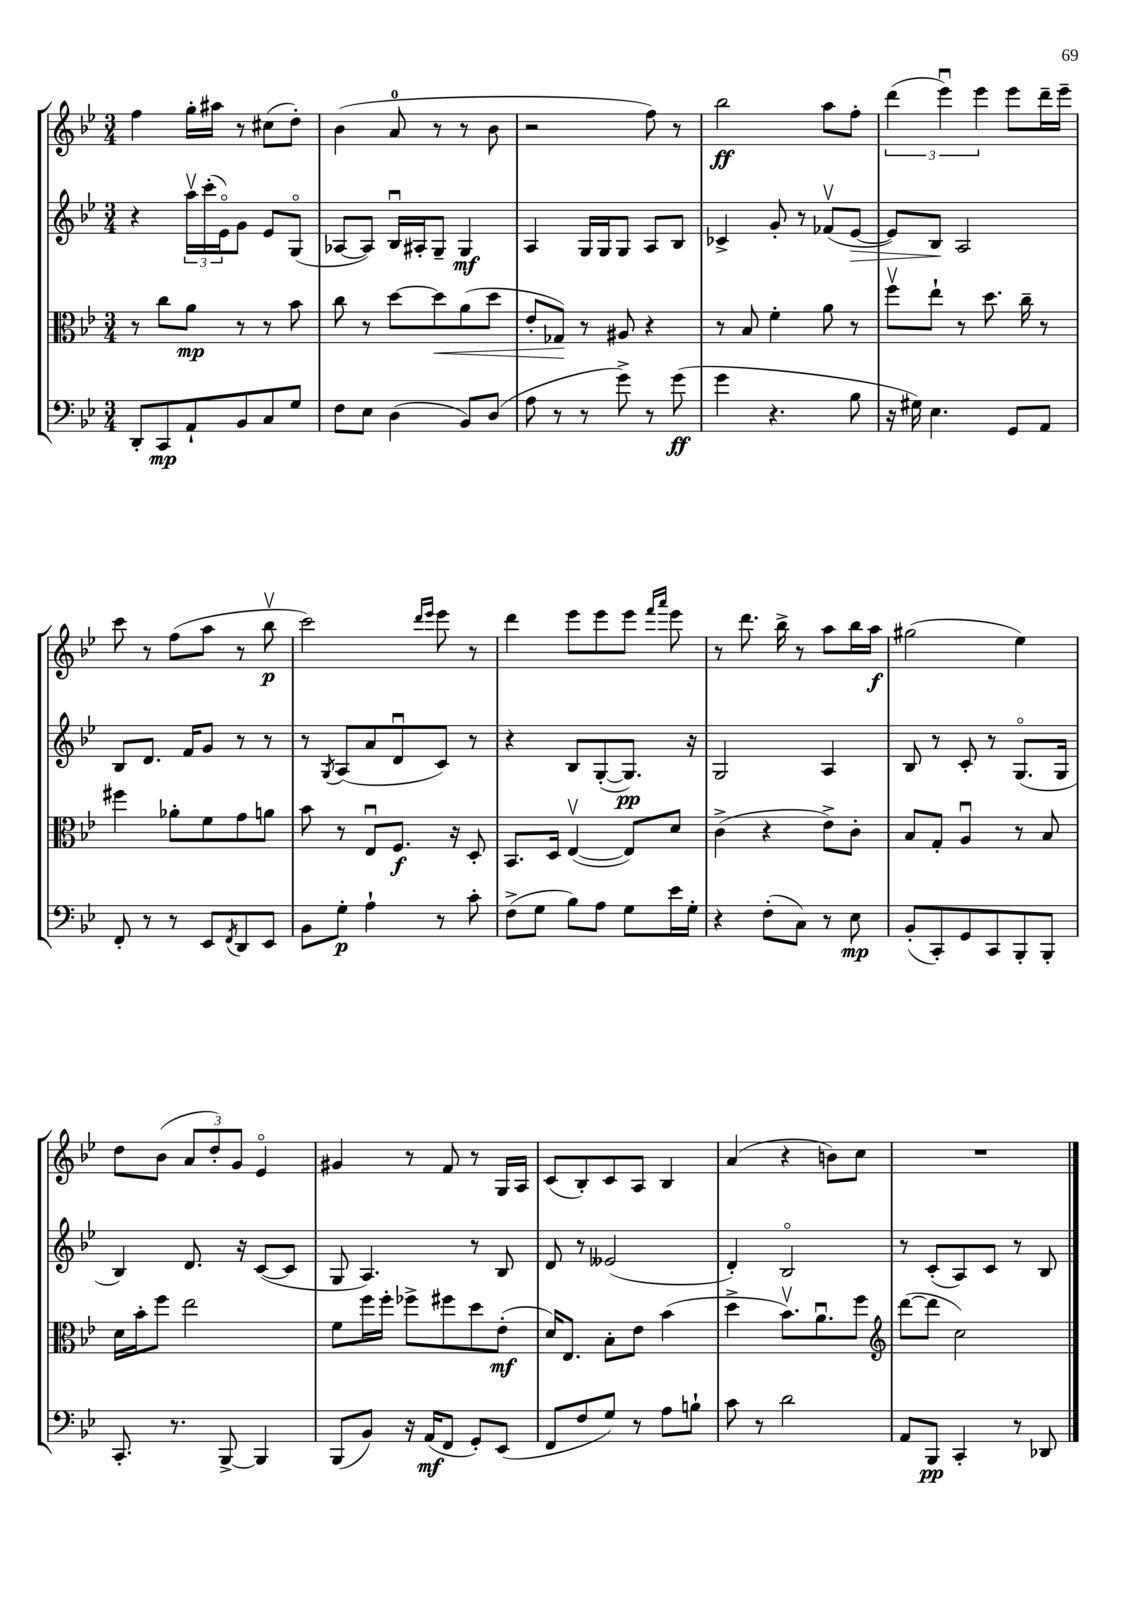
<<
\new StaffGroup <<
\new Staff = "s0" {
    \clef treble \key bes \major \numericTimeSignature \time 3/4
    f''4 g''16-. ais''16 r8 cis''8( d''8-.) |
    bes'4( a'8-0 r8 r8 bes'8 |
    r2 f''8) r8 |
    bes''2\ff a''8 f''8-. |
    \tuplet 3/2 { d'''4( ees'''4\downbow) ees'''4 } ees'''8 d'''16-- ees'''16-- |
    c'''8 r8 f''8( a''8 r8 bes''8\upbow\p |
    c'''2) \grace { d'''16 ees'''16 } ees'''8 r8 |
    d'''4 ees'''8 ees'''8 ees'''8 \grace { f'''16 a'''16 } ees'''8 |
    r8 d'''8. bes''16-> r8 a''8 bes''16 a''16\f |
    gis''2( ees''4) |
    d''8 bes'8( \tuplet 3/2 { a'8 d''8-.) g'8 } ees'4\flageolet |
    gis'4 r8 f'8 r8 g16 a16 |
    c'8( bes8-.) c'8 a8 bes4 |
    a'4( r4 b'8) c''8 |
    R2. \bar "|." |
}
\new Staff = "s1" {
    \clef treble \key bes \major \numericTimeSignature \time 3/4
    r4 \tuplet 3/2 { a''16\upbow c'''16-.( ees'16\flageolet) } g'8 ees'8 g8\flageolet( |
    aes8~ aes8) bes16\downbow ais16-. g8-- g4\mf |
    a4 g16 g16 g8 a8 bes8 |
    ces'4-> g'8-. r8 fes'8\upbow( ees'8~\> |
    ees'8) bes8\! a2 |
    bes8 d'8. f'16 g'8 r8 r8 |
    r8 \acciaccatura { g8 } a8( a'8 d'8\downbow c'8) r8 |
    r4 bes8 g8~-.( g8.\pp) r16 |
    g2 a4 |
    bes8 r8 c'8-. r8 g8.\flageolet( g16 |
    bes4) d'8. r16 c'8~( c'8 |
    g8 a4.) r8 bes8 |
    d'8 r8 eeses'2( |
    d'4-.) bes2\flageolet |
    r8 c'8-.( a8) c'8 r8 bes8 \bar "|." |
}
\new Staff = "s2" {
    \clef alto \key bes \major \numericTimeSignature \time 3/4
    r8 c''8 a'8\mp r8 r8 bes'8 |
    c''8 r8 d''8~ d''8\< a'8( d''8 |
    ees'8-. ges8\!) r8 ais8 r4 |
    r8 bes8 f'4-. a'8 r8 |
    f''8\upbow ees''8-! r8 d''8. c''16-- r8 |
    fis''4 aes'8-. f'8 g'8 a'8 |
    bes'8 r8 ees8\downbow f8.\f r16 d8-. |
    bes,8. d16 ees4~\upbow( ees8) d'8 |
    c'4->( r4 ees'8->) c'8-. |
    bes8 g8-. a4\downbow r8 bes8 |
    d'16 bes'16-. f''8 ees''2 |
    f'8 f''16 f''16-. fes''8-> fis''8 d''8 ees'8-.\mf( |
    d'16) ees8. bes8-. ees'8 bes'4( |
    d''4-> bes'8.\upbow) a'8.\downbow f''8 |
    \clef treble d'''8~( d'''8 c''2) \bar "|." |
}
\new Staff = "s3" {
    \clef bass \key bes \major \numericTimeSignature \time 3/4
    d,8-. c,8\mp a,8-! bes,8 c8 g8 |
    f8 ees8 d4( bes,8) d8( |
    a8 r8 r8 g'8->) r8 g'8\ff( |
    g'4 r4. bes8 |
    r16 gis16) ees4. g,8 a,8 |
    f,8-. r8 r8 ees,8 \acciaccatura { f,8 } d,8 ees,8 |
    bes,8 g8-.\p a4-! r8 c'8-. |
    f8->( g8 bes8) a8 g8 ees'16 g16-. |
    r4 f8-.( c8) r8 ees8\mp |
    bes,8-.( c,8-.) g,8 c,8 bes,,8-. bes,,8-. |
    c,8.-. r8. bes,,8~-> bes,,4 |
    bes,,8( bes,8) r16 a,16\mf( f,8 g,8-.) ees,8( |
    f,8 f8 g8) r8 a8 b8-! |
    c'8 r8 d'2 |
    a,8 bes,,8\pp c,4-. r8 des,8 \bar "|." |
}
>>
>>
\layout { \context { \Score \remove "Bar_number_engraver" } }
